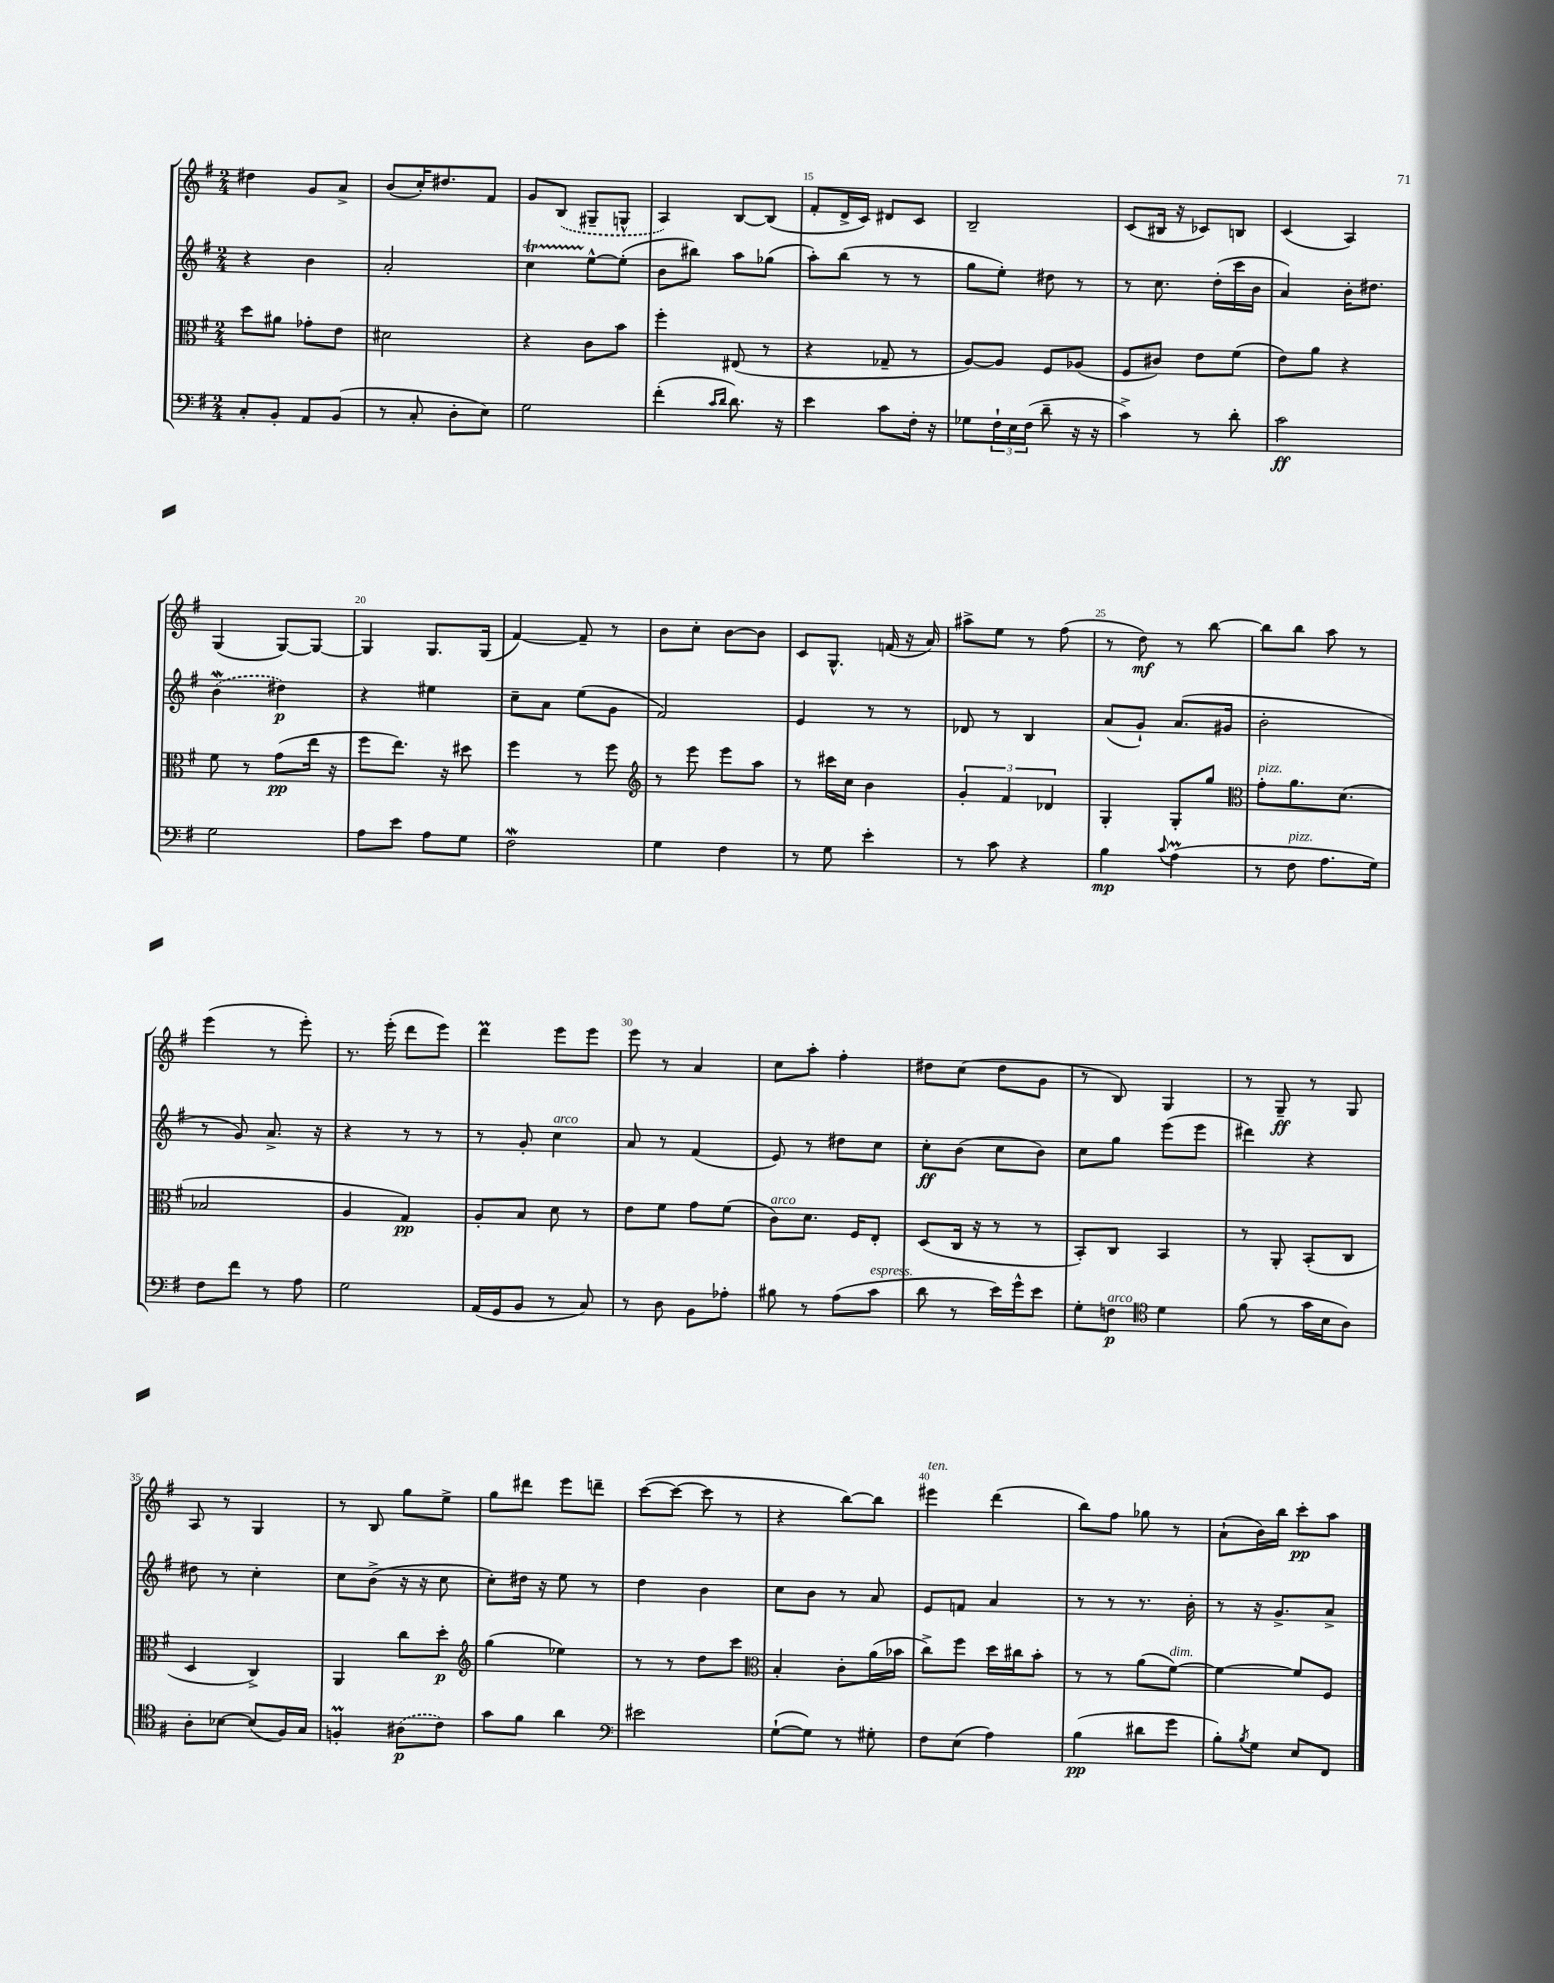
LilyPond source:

<<
\new StaffGroup <<
\new Staff = "s0" {
    \clef treble \key g \major \numericTimeSignature \time 2/4
    dis''4 g'8 a'8-> |
    b'8( c''16-.) dis''8. fis'8 |
    g'8 \once \slurDashed b8( gis8-- g8-^ |
    a4) b8~ b8( |
    fis'8-. d'16-> c'16) dis'8 c'8 |
    b2-- |
    c'8( bis16 r16 ces'8) b8 |
    c'4( a4) |
    g4( g8~) g8~ |
    g4 g8. g16( |
    fis'4~) fis'8-- r8 |
    b'8 c''8-. b'8~ b'8 |
    c'8 g8.-^ f'16( r16 a'16) |
    ais''8-> e''8 r8 fis''8( |
    r8 d''8\mf) r8 b''8~ |
    b''8 b''8 a''8 r8 |
    e'''4( r8 e'''8-.) |
    r8. e'''16-.( d'''8 e'''8) |
    d'''4\prall e'''8 e'''8 |
    e'''8 r8 a'4 |
    c''8 a''8-. fis''4-. |
    dis''8 c''8( dis''8 g'8 |
    r8 b8) g4 |
    r8 g8--\ff r8 g8 |
    a8 r8 g4 |
    r8 b8 g''8 e''8-> |
    g''8 dis'''8 e'''8 d'''8-- |
    c'''8~( c'''8~ c'''8 r8 |
    r4 b''8~) b''8 |
    eis'''4^\markup { \italic "ten." } d'''4( |
    b''8) fis''8 ges''8 r8 |
    a'8-!( b'16) b''16 c'''8-.\pp a''8 \bar "|." |
}
\new Staff = "s1" {
    \clef treble \key g \major \numericTimeSignature \time 2/4
    r4 b'4 |
    a'2-. |
    c''4\startTrillSpan e''8~-^\stopTrillSpan e''8-.( |
    b'8 bis''8) a''8 ges''8( |
    a''8-.) b''8( r8 r8 |
    g''8 e''8-.) dis''8 r8 |
    r8 c''8. d''16-.( c'''16 b'16 |
    a'4) b'16-. dis''8. |
    \once \slurDashed b'4\mordent( dis''4\p) |
    r4 eis''4 |
    c''8-- a'8 e''8( g'8 |
    fis'2) |
    e'4 r8 r8 |
    des'8 r8 b4 |
    a'8( g'8-!) a'8.( gis'16 |
    b'2-. |
    r8 g'8) a'8.-> r16 |
    r4 r8 r8 |
    r8 g'8-. c''4^\markup { \italic "arco" } |
    a'8 r8 fis'4( |
    e'8) r8 dis''8 c''8 |
    c''8-.\ff b'8( c''8 b'8) |
    c''8 g''8 e'''8( e'''8 |
    dis'''4) r4 |
    dis''8 r8 c''4-. |
    c''8 b'8->( r16 r16 c''8 |
    c''8-.) dis''16 r16 e''8 r8 |
    d''4 b'4 |
    c''8 b'8 r8 a'8 |
    e'8 f'8 a'4 |
    r8 r8 r8. b'16-. |
    r8 r16 g'8.-> a'8-> \bar "|." |
}
\new Staff = "s2" {
    \clef alto \key g \major \numericTimeSignature \time 2/4
    d''8 ais'8 ges'8-. e'8 |
    dis'2 |
    r4 c'8 b'8 |
    fis''4-. eis8( r8 |
    r4 ges8-- r8 |
    a8~) a8 fis8 aes8( |
    fis8 cis'8) e'8 fis'8( |
    e'8) a'8 r4 |
    fis'8 r8 g'8\pp( e''16 r16 |
    fis''8 e''8.) r16 dis''8 |
    fis''4 r8 fis''8 |
    \clef treble r8 e'''8 e'''8 a''8 |
    r8 cis'''16 c''16 b'4 |
    \tuplet 3/2 { g'4-. fis'4 des'4 } |
    g4-. g8-. g''8 |
    \clef alto g'8-.^\markup { \italic "pizz." } a'8. d'8.( |
    bes2 |
    a4 g4\pp) |
    a8-. b8 d'8 r8 |
    e'8 fis'8 g'8 fis'8( |
    c'8^\markup { \italic "arco" }) d'8. fis16 e8-. |
    d8( c16 r16 r8 r8 |
    b,8-.) c8 b,4 |
    r8 a,8-. b,8-.( c8 |
    d4 c4->) |
    a,4 c''8 d''8-.\p |
    \clef treble g''4( ees''4) |
    r8 r8 d''8 c'''8 |
    \clef alto b4-. c'8-. a'16( bes'16 |
    c''8->) fis''8 d''16 cis''16 b'8-. |
    r8 r8 a'8( fis'8~^\markup { \italic "dim." }) |
    fis'4~ fis'8 fis8 \bar "|." |
}
\new Staff = "s3" {
    \clef bass \key g \major \numericTimeSignature \time 2/4
    c8-. b,8-. a,8 b,8( |
    r8 c8-. d8-. e8) |
    g2 |
    fis'4-.( \grace { c'16 d'16 } d'8.) r16 |
    e'4 c'8 fis16-. r16 |
    ges8 \tuplet 3/2 { fis16-! e16 fis16( } d'8-- r16 r16 |
    c'4->) r8 d'8-. |
    c'2\ff |
    g2 |
    a8 e'8 a8 g8 |
    fis2\mordent |
    g4 fis4 |
    r8 g8 e'4-. |
    r8 c'8 r4 |
    b4\mp \appoggiatura { c'8 } a4\prall( |
    r8 fis8^\markup { \italic "pizz." } a8. g16) |
    fis8 fis'8 r8 a8 |
    g2 |
    a,16( g,16 b,8 r8 c8) |
    r8 d8 b,8 aes8-. |
    bis8 r8 a8( c'8^\markup { \italic "espress." } |
    d'8 r8 e'16) g'16-^ e'8 |
    g8-. f8\p^\markup { \italic "arco" } \clef tenor d'4 |
    fis'8( r8 g'16 b16 a8) |
    a8-. bes8~ bes8( fis16) g16 |
    f4-.\prall \once \slurDashed ais8\p( c'8) |
    g'8 fis'8 a'4 |
    \clef bass eis'2 |
    g8~-!( g8) r8 gis8-. |
    fis8 e8( a4) |
    b4\pp( dis'8 g'8 |
    b8-.) \acciaccatura { b8 } g8 e8 fis,8 \bar "|." |
}
>>
>>
\layout { \context { \Score currentBarNumber = #11 \override BarNumber.break-visibility = ##(#f #t #t) barNumberVisibility = #(every-nth-bar-number-visible 5) } }
